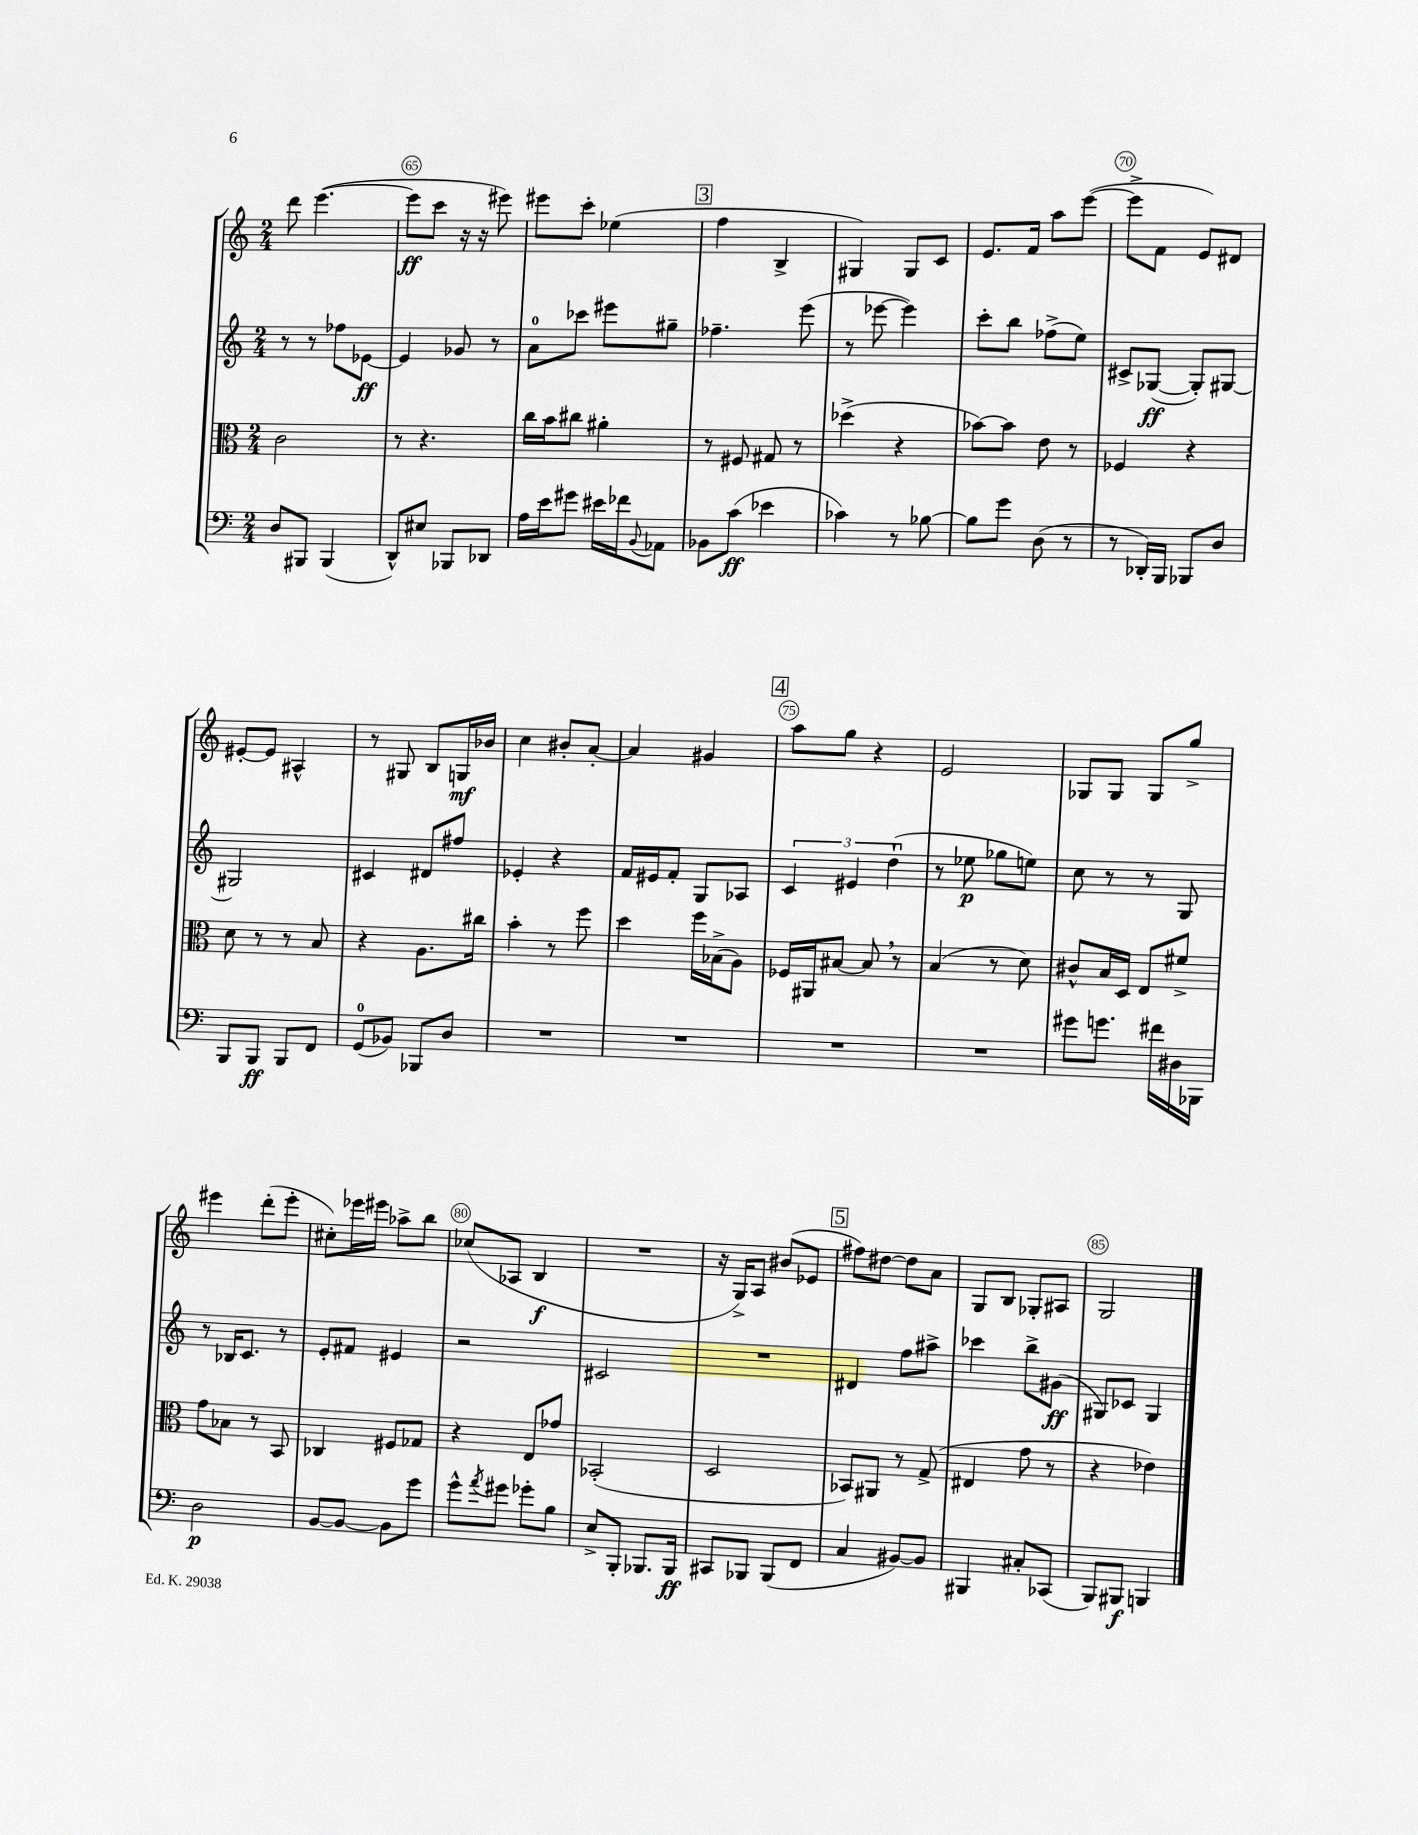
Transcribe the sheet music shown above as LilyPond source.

<<
\new StaffGroup <<
\new Staff = "s0" {
    \clef treble \key c \major \numericTimeSignature \time 2/4
    d'''8 e'''4.~( |
    e'''8\ff c'''8 r16 r16 eis'''8) |
    eis'''8 c'''8-. ees''4( |
    \mark \markup { \box "3" } f''4 b4-> |
    gis4) gis8 c'8 |
    e'8. f'16 a''8 e'''8~( |
    e'''8-> f'8 e'8) dis'8 |
    eis'8~-. eis'8 ais4-^ |
    r8 gis8 b8 g16\mf bes'16 |
    c''4 bis'8-. a'8~-. |
    a'4 gis'4 |
    \mark \markup { \box "4" } a''8 g''8 r4 |
    e'2 |
    ges8 ges8 ges8 g''8-> |
    eis'''4 d'''8-.( eis'''8-. |
    cis''8-.) ees'''16 eis'''16 aes''8-> b''8 |
    ces''8( aes8 b4\f |
    R2 |
    r16 g16->) a8 bis'8( ees'8 |
    \mark \markup { \box "5" } fis''8) dis''8~ dis''8 a'8 |
    g8 b8 ges8-. ais8 |
    g2 \bar "|." |
}
\new Staff = "s1" {
    \clef treble \key c \major \numericTimeSignature \time 2/4
    r8 r8 fes''8 ees'8~\ff |
    ees'4 ges'8 r8 |
    a'8-0 ces'''8 eis'''8 gis''8-- |
    \mark \markup { \box "3" } fes''4.-- e'''8( |
    r8 ees'''8~ ees'''4) |
    c'''8-. b''8 fes''8->( e''8) |
    cis'8-> ges8~\ff( ges8-.) gis8~ |
    gis2 |
    cis'4 dis'8 fis''8 |
    ees'4-. r4 |
    f'16 eis'16 f'8-. g8 aes8 |
    \mark \markup { \box "4" } \tuplet 3/2 { c'4 eis'4 d''4-!( } |
    r8 ees''8\p ges''8 e''8) |
    c''8 r8 r8 g8 |
    r8 bes16 c'8. r8 |
    e'8-. fis'8 eis'4 |
    r2 |
    cis'2 |
    R2 |
    \mark \markup { \box "5" } dis'4 f''8 ais''8-> |
    ces'''4 b''8-> gis'8\ff( |
    gis8) ces'8 gis4 \bar "|." |
}
\new Staff = "s2" {
    \clef alto \key c \major \numericTimeSignature \time 2/4
    c'2 |
    r8 r4. |
    c''16 b'16 cis''8 ais'4-. |
    \mark \markup { \box "3" } r8 fis8 gis8 r8 |
    des''4->( r4 |
    bes'8~) bes'8 e'8 r8 |
    fes4 r4 |
    d'8 r8 r8 b8 |
    r4 a8. cis''16 |
    b'4-. r8 f''8 |
    d''4 f''16 bes16->( a8) |
    \mark \markup { \box "4" } fes16 ais,16 bis8~ bis8 \breathe r8 |
    b4( r8 d'8) |
    cis'8-^ b16 d16 e8 fis'8-> |
    g'8 bes8 r8 b,8 |
    ces4 fis8 ges8 |
    r4 e8 ges'8 |
    bes,2-.( |
    d2 |
    \mark \markup { \box "5" } bes,8) ais,8 r8 g8->( |
    eis4 g'8 r8 |
    r4 ees'4) \bar "|." |
}
\new Staff = "s3" {
    \clef bass \key c \major \numericTimeSignature \time 2/4
    d8 bis,,8 bis,,4( |
    d,8-^) eis8 bes,,8 des,8 |
    a16 e'16 gis'8 eis'16 fes'16 \appoggiatura { b,8 } aes,8 |
    \mark \markup { \box "3" } bes,8 c'8\ff( ees'4 |
    ces'4) r8 bes8~ |
    bes8 g'8 d8( r8 |
    r8 des,16-.) b,,16 bes,,8 d8 |
    b,,8 b,,8\ff b,,8 f,8 |
    g,8-0( bes,8) bes,,8 d8 |
    R2 |
    R2 |
    \mark \markup { \box "4" } R2 |
    R2 |
    gis'8 g'8. fis'16 dis16 bes,,16 |
    d2\p |
    b,8~ b,8~ b,8 g'8 |
    g'8-^ \acciaccatura { a'8 } gis'8 ges'8-. b8 |
    e8-> b,,8-. bes,,8. bes,,16\ff |
    cis,8 bes,,8 bes,,8( f,8 |
    \mark \markup { \box "5" } c4 bis,8~) bis,8 |
    bis,,4 cis8-. ces,8( |
    b,,8) bis,,8\f b,,4 \bar "|." |
}
>>
>>
\layout { \context { \Score currentBarNumber = #64 \override BarNumber.break-visibility = ##(#f #t #t) barNumberVisibility = #(every-nth-bar-number-visible 5) \override BarNumber.stencil = #(make-stencil-circler 0.1 0.3 ly:text-interface::print) } }
